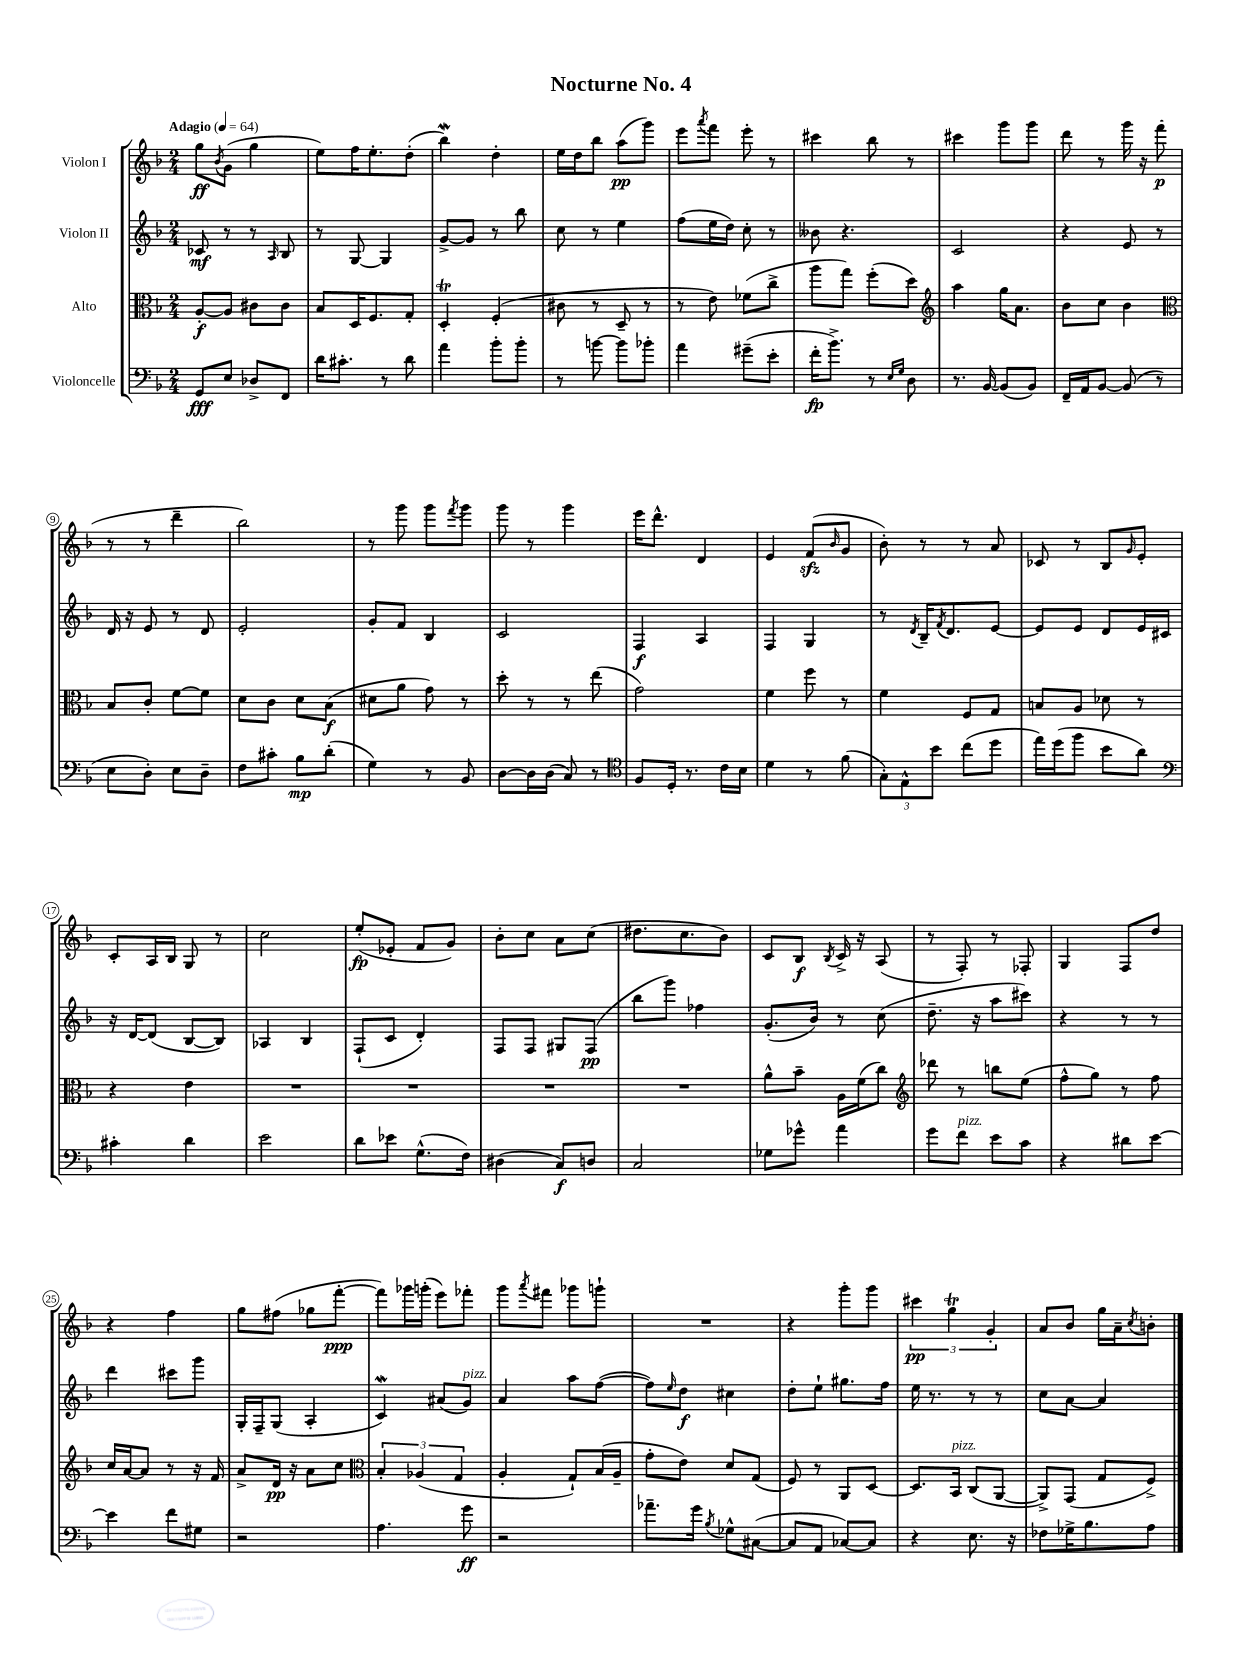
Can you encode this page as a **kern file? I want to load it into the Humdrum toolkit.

**kern	**dynam	**kern	**dynam	**kern	**dynam	**kern	**dynam
*part4	*part4	*part3	*part3	*part2	*part2	*part1	*part1
*staff4	*staff4	*staff3	*staff3	*staff2	*staff2	*staff1	*staff1
*I"Violoncelle	*	*I"Alto	*	*I"Violon II	*	*I"Violon I	*
*clefF4	*	*clefC3	*	*clefG2	*	*clefG2	*
*k[b-]	*	*k[b-]	*	*k[b-]	*	*k[b-]	*
*M2/4	*	*M2/4	*	*M2/4	*	*M2/4	*
*MM64	*	*MM64	*	*MM64	*	*MM64	*
=1	=1	=1	=1	=1	=1	=1	=1
!	!	!	!	!	!	!LO:TX:a:B:t=Adagio	!
8GG/L	fff	[8A'/L	f	8c-X/	mf	8gg\L	ff
.	.	.	.	.	.	8qb-/	.
8E/J	.	8A/J]	.	8r	.	(8g\J	.
8D-X^/L	.	8c#X\L	.	8r	.	4gg\	.
.	.	.	.	16qqA/	.	.	.
8FF/J	.	8c#\J	.	8B-/	.	.	.
=2	=2	=2	=2	=2	=2	=2	=2
16d\KL	.	8B-/L	.	8r	.	8ee\L)	.
8.c#X'\J	.	.	.	.	.	.	.
.	.	16D/K	.	[8G/	.	16ff\K	.
.	.	8.F/	.	.	.	8.ee'\	.
8r	.	.	.	4G/]	.	.	.
8d\	.	8G'/J	.	.	.	(8dd'\J	.
=3	=3	=3	=3	=3	=3	=3	=3
4a\	.	4DT'/	.	[8g^/L	.	4bb-w\)	.
.	.	.	.	8g/J]	.	.	.
8b-'\L	.	(4F'/	.	8r	.	4dd'\	.
8b-'\J	.	.	.	8bb-\	.	.	.
=4	=4	=4	=4	=4	=4	=4	=4
8r	.	8c#X\	.	8cc\	.	16ee\LL	.
.	.	.	.	.	.	16dd\J	.
[8bn\	.	8r	.	8r	.	8bb-\J	.
8b\L]	.	8D~/	.	4ee\	.	(8aa\L	pp
8b-X'\J	.	8r	.	.	.	8ggg\J)	.
=5	=5	=5	=5	=5	=5	=5	=5
4a\	.	8r	.	(8ff\L	.	8eee\L	.
.	.	.	.	.	.	8qaaa/	.
.	.	8e\)	.	16ee\L	.	8fff\J	.
.	.	.	.	16dd\JJ)	.	.	.
(8g#X~\L	.	(8f-X\L	.	8cc'\	.	8eee'\	.
8e'\J	.	8cc^\J	.	8r	.	8r	.
=6	=6	=6	=6	=6	=6	=6	=6
16f'\KL	fp	8aa\L	.	8b--X\	.	4ccc#X\	.
8.b-^\J)	.	.	.	.	.	.	.
.	.	8gg\J)	.	4.r	.	.	.
8r	.	(8ff'\L	.	.	.	8bb-\	.
16qqE/LL	.	.	.	.	.	.	.
16qqG/JJ	.	.	.	.	.	.	.
8D\	.	8dd\J)	.	.	.	8r	.
=7	=7	=7	=7	=7	=7	=7	=7
*	*	*clefG2	*	*	*	*	*
8.r	.	4aa\	.	2c/	.	4ccc#X\	.
[16BB-/	.	.	.	.	.	.	.
(8BB-/L]	.	16gg\KL	.	.	.	8ggg\L	.
.	.	8.a\J	.	.	.	.	.
8BB-/J)	.	.	.	.	.	8ggg\J	.
=8	=8	=8	=8	=8	=8	=8	=8
16FF~/LL	.	8b-\L	.	4r	.	8ddd\	.
16AA/J	.	.	.	.	.	.	.
[8BB-/J	.	8cc\J	.	.	.	8r	.
(8BB-/]	.	4b-\	.	8e/	.	16ggg\	.
.	.	.	.	.	.	16r	.
8r	.	.	.	8r	.	(8fff\	p
!!LO:LB:g=z
=9	=9	=9	=9	=9	=9	=9	=9
*	*	*clefC3	*	*	*	*	*
8E\L	.	8B-/L	.	16d/	.	8r	.
.	.	.	.	16r	.	.	.
8D'\J)	.	8c'/J	.	8e/	.	8r	.
8E\L	.	[8f\L	.	8r	.	4ddd~\	.
8D~\J	.	8f\J]	.	8d/	.	.	.
=10	=10	=10	=10	=10	=10	=10	=10
8F\L	.	8d\L	.	2e'/	.	2bb-\)	.
8c#X'\J	.	8c\J	.	.	.	.	.
8B-\L	mp	8d\L	.	.	.	.	.
(8d'\J	.	(8B-\J	f	.	.	.	.
=11	=11	=11	=11	=11	=11	=11	=11
4G\)	.	8d#X\L	.	8g'/L	.	8r	.
.	.	8a\J	.	8f/J	.	8ggg\	.
8r	.	8g\)	.	4B-/	.	8ggg\L	.
.	.	.	.	.	.	8qfff/	.
8BB-/	.	8r	.	.	.	8ggg\J	.
=12	=12	=12	=12	=12	=12	=12	=12
[8D\L	.	8dd'\	.	2c/	.	8ggg\	.
16D\L]	.	8r	.	.	.	8r	.
(16D\JJ	.	.	.	.	.	.	.
8C/)	.	8r	.	.	.	4ggg\	.
8r	.	(8ee\	.	.	.	.	.
=13	=13	=13	=13	=13	=13	=13	=13
*clefC4	*	*	*	*	*	*	*
8F/L	.	2g\)	.	4F/	f	16eee\KL	.
.	.	.	.	.	.	8.ddd^^\J	.
16D'/Jk	.	.	.	.	.	.	.
8.r	.	.	.	.	.	.	.
.	.	.	.	4A/	.	4d/	.
16c\LL	.	.	.	.	.	.	.
16B-\JJ	.	.	.	.	.	.	.
=14	=14	=14	=14	=14	=14	=14	=14
4d\	.	4f\	.	4F/	.	4e/	.
8r	.	8ff\	.	4G/	.	(8fzz/L	.
.	.	.	.	.	.	16qqb-/	.
(8f\	.	8r	.	.	.	8g/J	.
=15	=15	=15	=15	=15	=15	=15	=15
12G'\L)	.	4f\	.	8r	.	8b-'\)	.
12E^^\	.	.	.	.	.	.	.
.	.	.	.	8qd/	.	.	.
.	.	.	.	16B-~/KL	.	8r	.
12b-\J	.	.	.	.	.	.	.
.	.	.	.	8qf/	.	.	.
.	.	.	.	8.d/	.	.	.
(8cc\L	.	8F/L	.	.	.	8r	.
8dd\J	.	8G/J	.	[8e/J	.	8a/	.
=16	=16	=16	=16	=16	=16	=16	=16
16ee\LL)	.	8Bn/L	.	8e/L]	.	8c-X/	.
(16dd\J	.	.	.	.	.	.	.
8ff\J	.	8A/J	.	8e/J	.	8r	.
8b-\L	.	8d-X\	.	8d/L	.	8B-/L	.
.	.	.	.	.	.	16qqg/	.
8a\J)	.	8r	.	16e/L	.	8e'/J	.
.	.	.	.	16c#X/JJ	.	.	.
!!LO:LB:g=z
=17	=17	=17	=17	=17	=17	=17	=17
*clefF4	*	*	*	*	*	*	*
4c#X'\	.	4r	.	16r	.	8c'/L	.
.	.	.	.	[16d/KL	.	.	.
.	.	.	.	(8d/J]	.	16A/L	.
.	.	.	.	.	.	16B-/JJ	.
4d\	.	4e\	.	[8B-/L	.	8G/	.
.	.	.	.	8B-/J])	.	8r	.
=18	=18	=18	=18	=18	=18	=18	=18
2e\	.	2r	.	4A-X/	.	2cc\	.
.	.	.	.	4B-/	.	.	.
=19	=19	=19	=19	=19	=19	=19	=19
8d\L	.	2r	.	(8F`/L	.	(8ee'/L	fp
8e-X\J	.	.	.	8c/J	.	8e-X'/J	.
(8.G^^\L	.	.	.	4d'/)	.	8f/L	.
.	.	.	.	.	.	8g/J)	.
16F\Jk)	.	.	.	.	.	.	.
=20	=20	=20	=20	=20	=20	=20	=20
(4D#X\	.	2r	.	8F/L	.	8b-'\L	.
.	.	.	.	8F/J	.	8cc\J	.
8C/L)	f	.	.	8G#X/L	.	8a\L	.
8Dn/J	.	.	.	(8F/J	pp	(8cc\J	.
=21	=21	=21	=21	=21	=21	=21	=21
2C/	.	2r	.	8bb-\L	.	8.dd#X\L	.
.	.	.	.	8ggg\J)	.	.	.
.	.	.	.	.	.	8.cc\	.
.	.	.	.	4ff-X\	.	.	.
.	.	.	.	.	.	8b-\J)	.
=22	=22	=22	=22	=22	=22	=22	=22
8G-X\L	.	8a^^\L	.	(8.g'/L	.	8c/L	.
8g-X^^\J	.	8b-~\J	.	.	.	8B-/J	f
.	.	.	.	16b-/Jk)	.	.	.
.	.	.	.	.	.	8qB-/	.
4a\	.	16A\LL	.	8r	.	16c^/	.
.	.	(16f\J	.	.	.	16r	.
.	.	8cc\J)	.	(8cc\	.	(8A/	.
=23	=23	=23	=23	=23	=23	=23	=23
*	*	*clefG2	*	*	*	*	*
8g\L	.	8ddd-X\	.	8.dd~\	.	8r	.
!LO:TX:a:i:t=pizz.	!	!	!	!	!	!	!
8f\J	.	8r	.	.	.	8F'/)	.
.	.	.	.	16r	.	.	.
8e\L	.	8bbn\L	.	8aa\L	.	8r	.
8c\J	.	(8ee\J	.	8ccc#X\J)	.	8F-X'/	.
=24	=24	=24	=24	=24	=24	=24	=24
4r	.	8ff^^\L	.	4r	.	4G/	.
.	.	8gg\J)	.	.	.	.	.
8d#X\L	.	8r	.	8r	.	8F/L	.
[8e\J	.	8ff\	.	8r	.	8dd/J	.
!!LO:LB:g=z
=25	=25	=25	=25	=25	=25	=25	=25
4e\]	.	16cc/LL	.	4ddd\	.	4r	.
.	.	[16a/J	.	.	.	.	.
.	.	8a/J]	.	.	.	.	.
8f\L	.	8r	.	8ccc#X\L	.	4ff\	.
8G#X\J	.	16r	.	8ggg\J	.	.	.
.	.	16f/	.	.	.	.	.
=26	=26	=26	=26	=26	=26	=26	=26
2r	.	8a^/L	.	16G'/LL	.	8gg\L	.
.	.	.	.	16F~/J	.	.	.
.	.	16d/Jk	pp	(8G/J	.	(8ff#X\J	.
.	.	16r	.	.	.	.	.
.	.	8a\L	.	4A'/	.	8gg-X\L	.
.	.	8cc\J	.	.	.	[8fff'\J	ppp
=27	=27	=27	=27	=27	=27	=27	=27
*	*	*clefC3	*	*	*	*	*
4.A\	.	6B-'/	.	4cW/)	.	8fff\L])	.
.	.	.	.	.	.	16ggg-X\L	.
.	.	(6A-X/	.	.	.	.	.
.	.	.	.	.	.	(16gggn'\JJ	.
.	.	.	.	(8a#X/L	.	8eee\L)	.
.	.	6G/	.	.	.	.	.
!	!	!	!	!LO:TX:a:i:t=pizz.	!	!	!
8g\	ff	.	.	8g/J)	.	8fff-X'\J	.
=28	=28	=28	=28	=28	=28	=28	=28
2r	.	4A'/	.	4a/	.	8ggg\L	.
.	.	.	.	.	.	8qaaa/	.
.	.	.	.	.	.	8fff#X\J	.
.	.	8G`/L)	.	8aa\L	.	8ggg-X\L	.
.	.	(16B-/L	.	([8ff\J	.	8gggn`\J	.
.	.	16A~/JJ	.	.	.	.	.
=29	=29	=29	=29	=29	=29	=29	=29
8.a-X~\L	.	8g'\L	.	8ff\L])	.	2r	.
.	.	.	.	16qqee/	.	.	.
.	.	8e\J)	.	8dd\J	f	.	.
16g\Jk	.	.	.	.	.	.	.
8qB-/	.	.	.	.	.	.	.
8G-X^^\L	.	8d/L	.	4cc#X\	.	.	.
([8C#X\J	.	(8G/J	.	.	.	.	.
=30	=30	=30	=30	=30	=30	=30	=30
8C#/L]	.	8F/)	.	8dd'\L	.	4r	.
8AA/J	.	8r	.	8ee`\J	.	.	.
[8C-X/L)	.	8AA/L	.	8.gg#X\L	.	8ggg'\L	.
8C-/J]	.	[8D/J	.	.	.	8ggg\J	.
.	.	.	.	16ff\Jk	.	.	.
=31	=31	=31	=31	=31	=31	=31	=31
4r	.	8.D/L]	.	16ee\	.	6ccc#X\	pp
.	.	.	.	8.r	.	.	.
.	.	.	.	.	.	6ggT\	.
!	!	!LO:TX:a:i:t=pizz.	!	!	!	!	!
.	.	16BB-/Jk	.	.	.	.	.
8.E\	.	(8C/L	.	8r	.	.	.
.	.	.	.	.	.	6g'/	.
.	.	[8AA/J	.	8r	.	.	.
16r	.	.	.	.	.	.	.
=32	=32	=32	=32	=32	=32	=32	=32
8F-X\L	.	8AA^/L])	.	8cc\L	.	8a/L	.
16G-X^\K	.	(8GG/J	.	[8a\J	.	8b-/J	.
8.B-\	.	.	.	.	.	.	.
.	.	8G/L	.	4a/]	.	16gg\LL	.
.	.	.	.	.	.	16a~\J	.
.	.	.	.	.	.	8qcc/	.
8A\J	.	8F^/J)	.	.	.	8bn'\J	.
==	==	==	==	==	==	==	==
*-	*-	*-	*-	*-	*-	*-	*-
